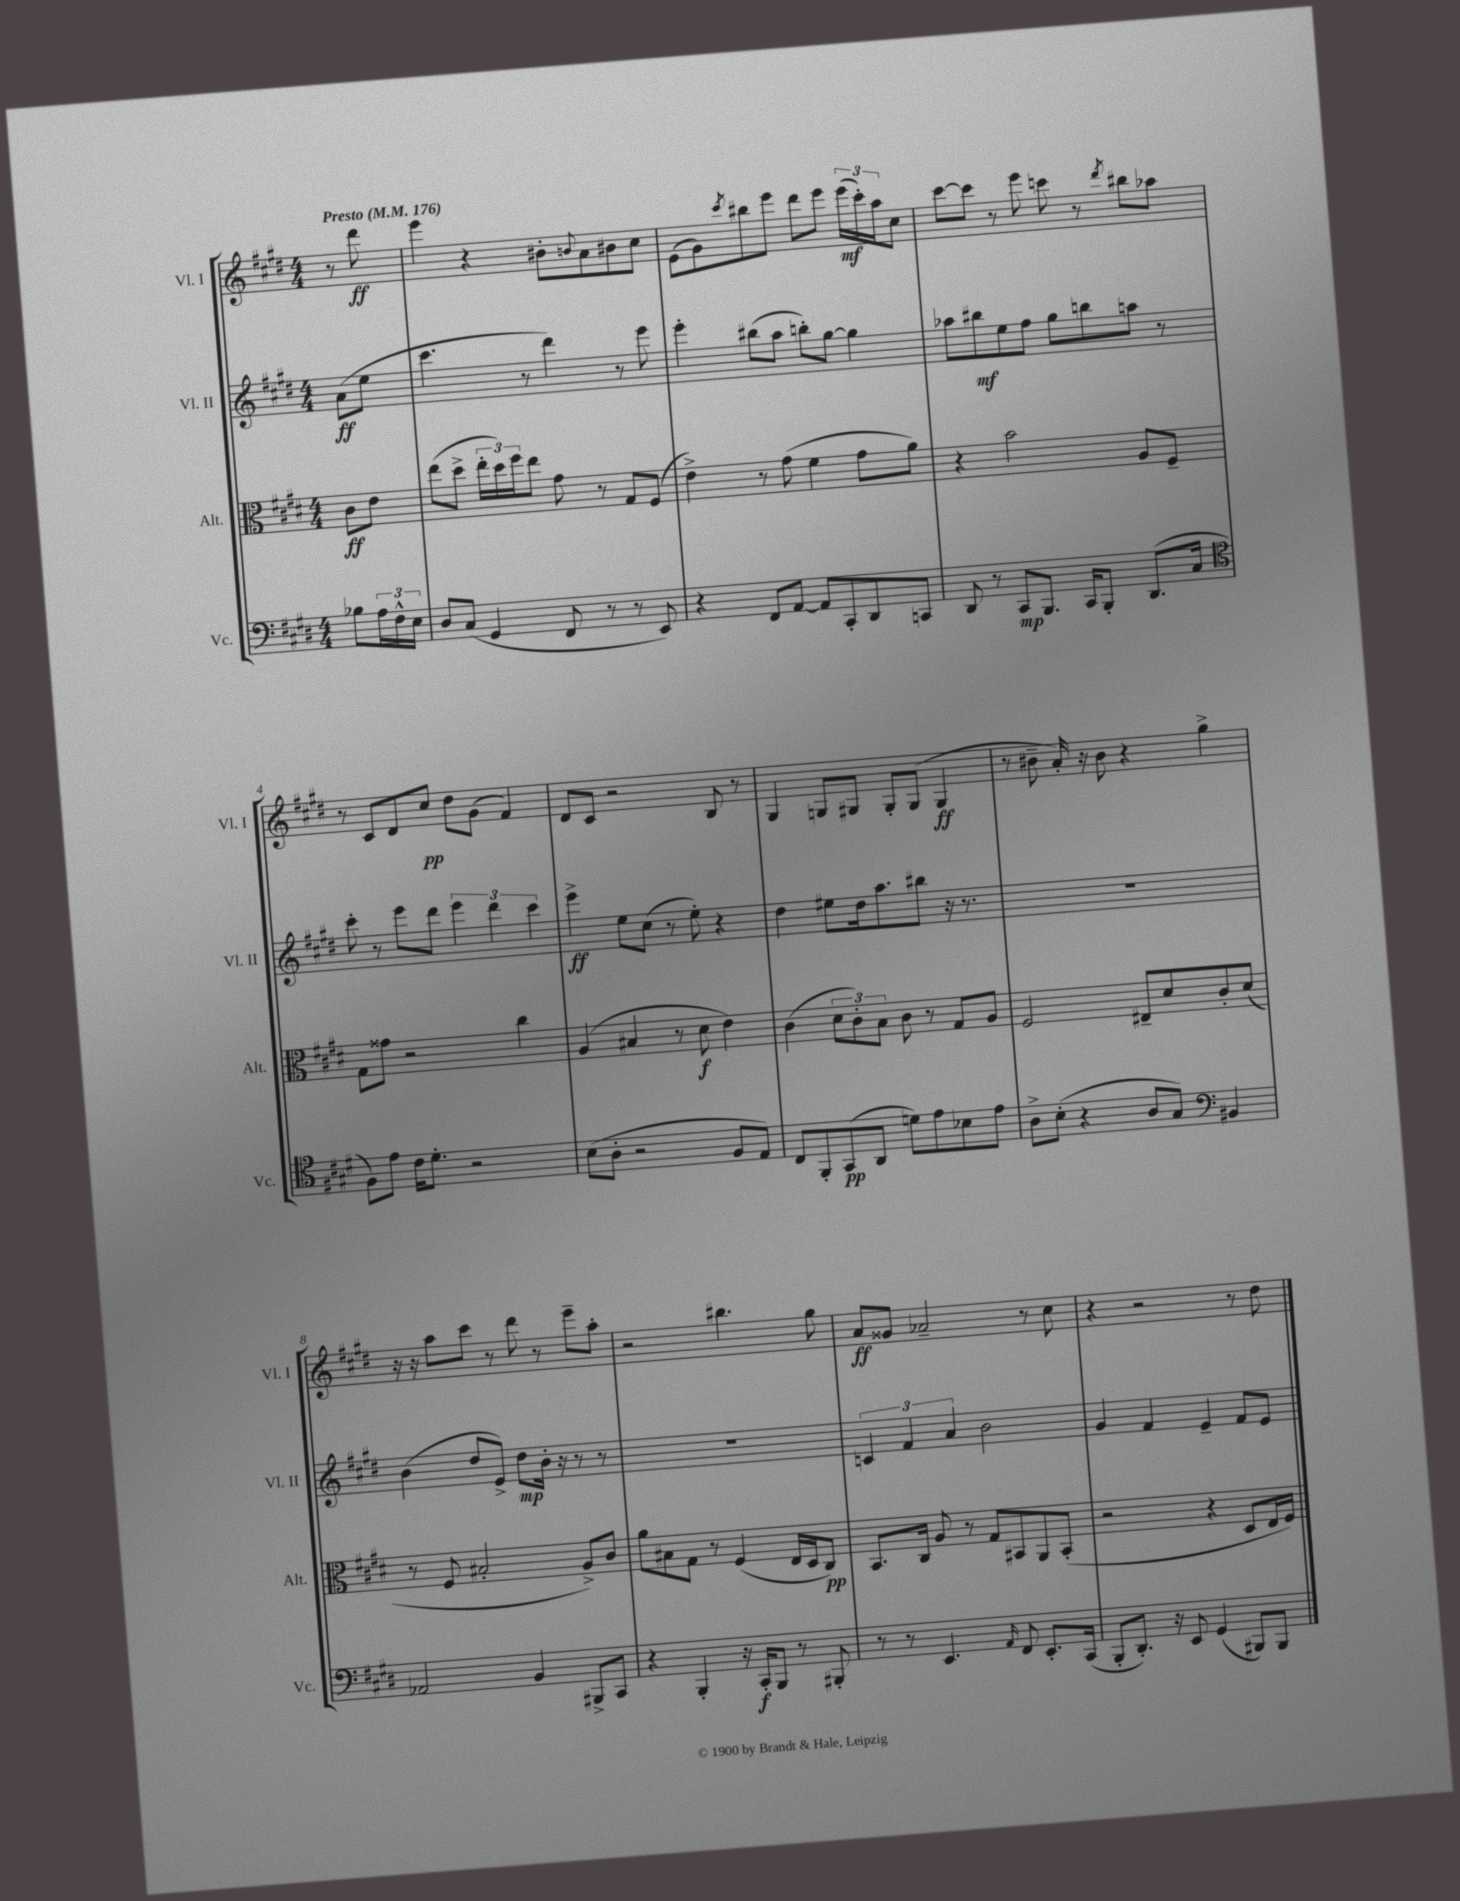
<<
\new StaffGroup <<
\new Staff = "s0" \with { instrumentName = "Vl. I" shortInstrumentName = "Vl. I" } {
    \clef treble \key e \major \numericTimeSignature \time 4/4 \partial 4 \tempo "Presto" 4 = 176
    r8 dis'''8\ff |
    e'''4 r4 bis'8-. \appoggiatura { b'8 } a'8 bis'8 cis''8 |
    e'8( gis'8) \acciaccatura { cis'''8 } bis''8 e'''8 dis'''8 e'''8 \tuplet 3/2 { e'''16\mf( cis'''16-.) a''16 } cis''8 |
    cis'''8~ cis'''8 r8 e'''8 c'''8 r8 \acciaccatura { dis'''8 } bis''8 aes''8 |
    r8 cis'8 dis'8 cis''8\pp dis''8 gis'8( fis'4) |
    dis'8 cis'8 r2 b8 r8 |
    gis4 g8 gis8 gis8-. gis8( gis4\ff |
    r8 bis'8-- a'16-.) r16 bis'8 r4 gis''4-> |
    r16 r16 a''8 cis'''8 r8 dis'''8 r8 e'''8-- a''8-. |
    r2 bis''4. gis''8 |
    a'8\ff gisis'8 aes'2-- r8 cis''8 |
    r4 r2 r8 dis''8 \bar "|." |
}
\new Staff = "s1" \with { instrumentName = "Vl. II" shortInstrumentName = "Vl. II" } {
    \clef treble \key e \major \numericTimeSignature \time 4/4 \partial 4
    a'8\ff( e''8 |
    cis'''4. r8 dis'''4) r8 e'''8 |
    e'''4-. bis''8( a''8 b''8-.) gis''8~ gis''4 |
    aes''8 bis''8\mf e''8 fis''8 gis''8 b''8 a''8 r8 |
    cis'''8-. r8 e'''8 dis'''8 \tuplet 3/2 { e'''4 dis'''4 cis'''4 } |
    e'''4->\ff e''8 cis''8( r8 e''8-.) r4 |
    dis''4 eis''8 dis''16 a''8. bis''8 r16 r8. |
    R1 |
    b'4( dis''8 e'8->) dis''8\mp b'16-. r16 r8 r8 |
    R1 |
    \tuplet 3/2 { c'4 fis'4 a'4 } b'2 |
    gis'4 fis'4 e'4-- fis'8 e'8 \bar "|." |
}
\new Staff = "s2" \with { instrumentName = "Alt." shortInstrumentName = "Alt." } {
    \clef alto \key e \major \numericTimeSignature \time 4/4 \partial 4
    cis'8\ff e'8 |
    e''8( dis''8-> \tuplet 3/2 { e''16-. dis''16) fis''16 } e''8 gis'8 r8 gis8 fis8( |
    e'4->) r8 gis'8( fis'4 gis'8 a'8) |
    r4 b'2 a8 fis8-- |
    gis8 gisis'8 r2 cis''4 |
    a4( bis4 r8 dis'8\f e'4) |
    cis'4( \tuplet 3/2 { dis'8 cis'8-.) b8 } cis'8 r8 gis8 a8 |
    fis2 eis8-- dis'8 cis'8-. dis'8( |
    r8 fis8 bis2-. a8->) cis'8 |
    a'8 bis8 gis8 r8 fis4( e16 dis16 cis8\pp) |
    b,8. cis16 a8 r8 gis8 bis,8 a,8 bis,8-.( |
    r2 r4 dis8 e16 fis16) \bar "|." |
}
\new Staff = "s3" \with { instrumentName = "Vc." shortInstrumentName = "Vc." } {
    \clef bass \key e \major \numericTimeSignature \time 4/4 \partial 4
    bes8 \tuplet 3/2 { a16 fis16-^ e16 } |
    dis8 cis8( gis,4 fis,8 r8 r8 e,8) |
    r4 fis,8 a,8~ a,8 cis,8-. dis,8 c,8 |
    dis,8 r8 cis,8\mp b,,8. cis,16 b,,8-. dis,8.( cis16 |
    \clef tenor fis8) e'8 cis'16 dis'8.-. r2 |
    b8( a8-. r2 fis8 e8) |
    cis8 fis,8-. gis,8\pp( a,8 d'8) e'8 bes8 e'8 |
    a8-> b8-.( r4 a8 gis8) \clef bass bis,4 |
    aes,2 b,4 bis,,8-> cis,8 |
    r4 b,,4-. r16 cis,16-.\f b,,8 r8 bis,,8-. |
    r8 r8 e,4. \grace { a,16 } fis,8 e,8.-. cis,16( |
    b,,8-. dis,8.-.) r16 e,8 gis,4( bis,,8) bis,,8 \bar "|." |
}
>>
>>
